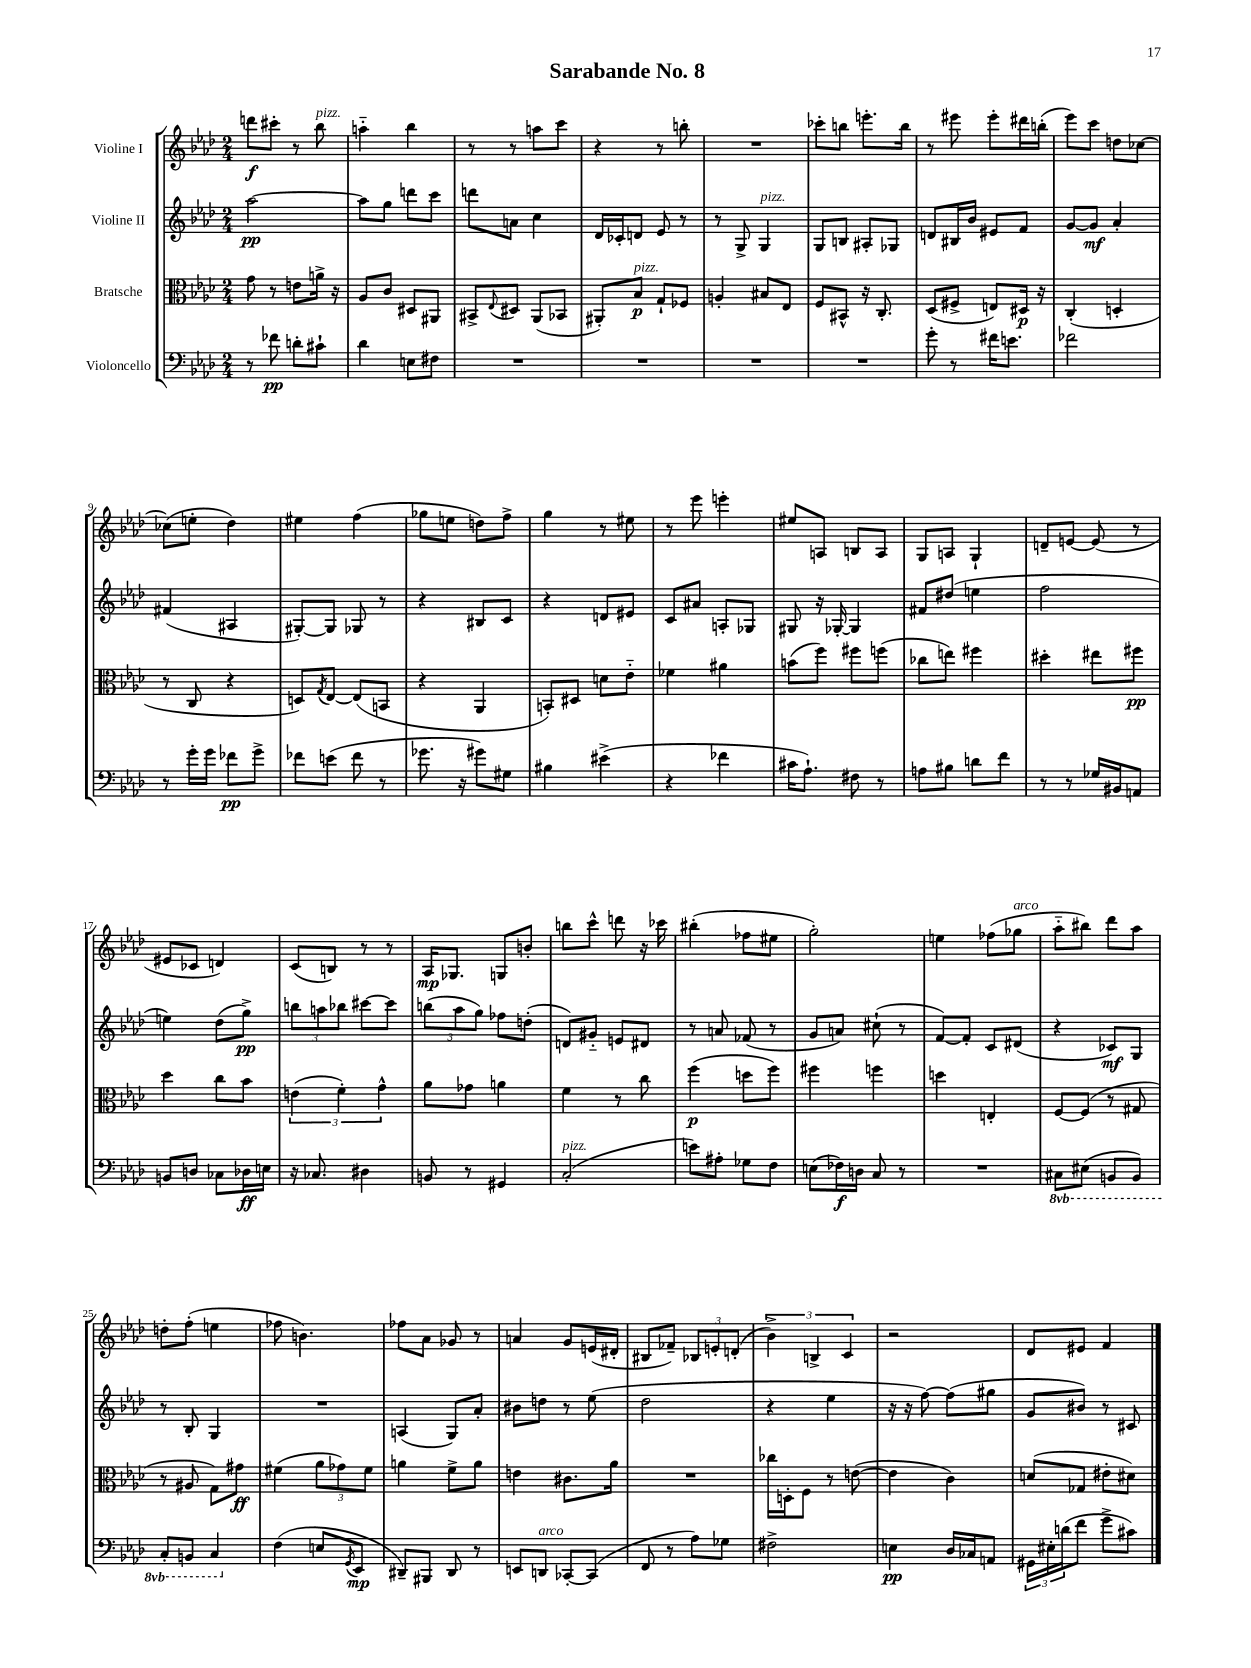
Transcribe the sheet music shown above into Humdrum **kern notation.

**kern	**dynam	**kern	**dynam	**kern	**dynam	**kern	**dynam
*part4	*part4	*part3	*part3	*part2	*part2	*part1	*part1
*staff4	*staff4	*staff3	*staff3	*staff2	*staff2	*staff1	*staff1
*I"Violoncello	*	*I"Bratsche	*	*I"Violine II	*	*I"Violine I	*
*clefF4	*	*clefC3	*	*clefG2	*	*clefG2	*
*k[b-e-a-d-]	*	*k[b-e-a-d-]	*	*k[b-e-a-d-]	*	*k[b-e-a-d-]	*
*M2/4	*	*M2/4	*	*M2/4	*	*M2/4	*
=1	=1	=1	=1	=1	=1	=1	=1
8r	.	8g\	.	[2aa-\	pp	8dddn\L	f
8f-X\	pp	8r	.	.	.	8ccc#X'\J	.
8dn'\L	.	8en\L	.	.	.	8r	.
!	!	!	!	!	!	!LO:TX:a:i:t=pizz.	!
8c#X`\J	.	16an^\Jk	.	.	.	8bb-\	.
.	.	16r	.	.	.	.	.
=2	=2	=2	=2	=2	=2	=2	=2
4d-\	.	8A-/L	.	8aa-\L]	.	4aan\	.
.	.	8c/J	.	8gg\J	.	.	.
8En\L	.	8D#X/L	.	8dddn\L	.	4bb-\	.
8F#X\J	.	8AA#X/J	.	8ccc\J	.	.	.
=3	=3	=3	=3	=3	=3	=3	=3
2r	.	8BB#X^/L	.	8dddn\L	.	8r	.
.	.	8qqE-/	.	.	.	.	.
.	.	8D#X/J	.	8an\J	.	8r	.
.	.	(8AA-/L	.	4cc\	.	8aan\L	.
.	.	8BB-X/J	.	.	.	8ccc\J	.
=4	=4	=4	=4	=4	=4	=4	=4
2r	.	8AA#X'/L)	.	16d-/LL	.	4r	.
.	.	.	.	16c-X'/J	.	.	.
!	!	!LO:TX:a:i:t=pizz.	!	!	!	!	!
.	.	8B-/J	p	8dn/J	.	.	.
.	.	8G`/L	.	8e-/	.	8r	.
.	.	8F-X/J	.	8r	.	8bbn'\	.
=5	=5	=5	=5	=5	=5	=5	=5
2r	.	4An'/	.	8r	.	2r	.
.	.	.	.	8G^/	.	.	.
!	!	!	!	!LO:TX:a:i:t=pizz.	!	!	!
.	.	8B#X/L	.	4G/	.	.	.
.	.	8E-/J	.	.	.	.	.
=6	=6	=6	=6	=6	=6	=6	=6
2r	.	8F/L	.	8G/L	.	8ccc-X'\L	.
.	.	8BB#X^^/J	.	8Bn/J	.	8bbn\J	.
.	.	16r	.	8A#X'/L	.	8.eeen'\L	.
.	.	8.C'/	.	.	.	.	.
.	.	.	.	8G-X/J	.	.	.
.	.	.	.	.	.	16bb\Jk	.
=7	=7	=7	=7	=7	=7	=7	=7
8g'\	.	(8D-/L	.	8dn/L	.	8r	.
8r	.	8F#X^/J	.	16B#X/L	.	8eee#X\	.
.	.	.	.	16b-/JJ	.	.	.
16f#X\KL	.	8En/L)	.	8e#X/L	.	8eee#'\L	.
8.en\J	.	.	.	.	.	.	.
.	.	16D#X/Jk	p	8f/J	.	16ddd#X\L	.
.	.	16r	.	.	.	(16bbn'\JJ	.
=8	=8	=8	=8	=8	=8	=8	=8
2f-X\	.	(4C'/	.	[8g/L	.	8eee-\L)	.
.	.	.	.	8g/J]	mf	8ccc\J	.
.	.	4Dn'/	.	4a-'/	.	8ddn\L	.
.	.	.	.	.	.	[8cc-X\J	.
!!LO:LB:g=z
=9	=9	=9	=9	=9	=9	=9	=9
8r	.	8r	.	(4f#X/	.	(8cc-X\L]	.
16g'\LL	.	8C/	.	.	.	8een'\J	.
16g\JJ	.	.	.	.	.	.	.
8f-X\L	pp	4r	.	4A#X/	.	4dd-\)	.
8g^\J	.	.	.	.	.	.	.
=10	=10	=10	=10	=10	=10	=10	=10
8f-X\L	.	8Dn/L)	.	[8G#X'/L)	.	4ee#X\	.
.	.	8qG/	.	.	.	.	.
(8en\J	.	[8E-/J	.	8G#/J]	.	.	.
8f-\	.	(8E-/L]	.	8G-X/	.	(4ff\	.
8r	.	8BBn/J	.	8r	.	.	.
=11	=11	=11	=11	=11	=11	=11	=11
8.g-X\	.	4r	.	4r	.	8gg-X\L	.
.	.	.	.	.	.	8een\J	.
16r	.	.	.	.	.	.	.
8g#X\L)	.	4AA-/	.	8B#X/L	.	8ddn\L)	.
8G#X\J	.	.	.	8c/J	.	8ff^\J	.
=12	=12	=12	=12	=12	=12	=12	=12
4B#X\	.	8BBn'/L)	.	4r	.	4gg\	.
.	.	8D#X/J	.	.	.	.	.
(4e#X^\	.	8dn\L	.	8dn/L	.	8r	.
.	.	8e-\J	.	8e#X/J	.	8ee#X\	.
=13	=13	=13	=13	=13	=13	=13	=13
4r	.	4f-X\	.	8c/L	.	8r	.
.	.	.	.	8a#X/J	.	8eee-\	.
4f-X\	.	4a#X\	.	8An'/L	.	4eeen'\	.
.	.	.	.	8G-X/J	.	.	.
=14	=14	=14	=14	=14	=14	=14	=14
16c#X\KL	.	(8bn\L	.	8G#X/	.	8ee#X/L	.
8.A-`\J)	.	.	.	.	.	.	.
.	.	8ff\J)	.	16r	.	8An/J	.
.	.	.	.	[16G-X'/	.	.	.
8F#X\	.	8ff#X\L	.	4G-/]	.	8Bn/L	.
8r	.	(8ffn\J	.	.	.	8A/J	.
=15	=15	=15	=15	=15	=15	=15	=15
8An\L	.	8cc-X\L	.	8f#X/L	.	8G/L	.
8B#X\J	.	8een\J)	.	(8dd#X/J	.	8An/J	.
8dn\L	.	4ff#X\	.	4een\	.	4G`/	.
8f\J	.	.	.	.	.	.	.
=16	=16	=16	=16	=16	=16	=16	=16
8r	.	4dd#X'\	.	2ff\	.	8dn~/L	.
8r	.	.	.	.	.	[8en/J	.
16G-X/LL	.	8ee#X\L	.	.	.	(8e/]	.
16BB#X/J	.	.	.	.	.	.	.
8AAn/J	.	8ff#X\J	pp	.	.	8r	.
!!LO:LB:g=z
=17	=17	=17	=17	=17	=17	=17	=17
8BBn/L	.	4dd-\	.	4een\)	.	8e#X/L	.
8Dn/J	.	.	.	.	.	8c-X/J	.
8C-X\L	.	8cc\L	.	(8dd-\L	.	4dn/)	.
16D-X\L	ff	8b-\J	.	8gg^\J)	pp	.	.
16En\JJ	.	.	.	.	.	.	.
=18	=18	=18	=18	=18	=18	=18	=18
16r	.	(6en\	.	12bbn\L	.	(8c/L	.
8.C-X/	.	.	.	.	.	.	.
.	.	.	.	12aan\	.	.	.
.	.	.	.	.	.	8Bn/J)	.
.	.	6f'\)	.	12bb-X\J	.	.	.
4D#X\	.	.	.	[8ccc#X\L	.	8r	.
.	.	6g^^\	.	.	.	.	.
.	.	.	.	8ccc#\J]	.	8r	.
=19	=19	=19	=19	=19	=19	=19	=19
8BBn/	.	8a-\L	.	(12bbn\L	.	16A-/KL	mp
.	.	.	.	.	.	8.G-X/J	.
.	.	.	.	12aa-\	.	.	.
8r	.	8g-X\J	.	.	.	.	.
.	.	.	.	12gg\J)	.	.	.
4GG#X/	.	4an\	.	8ff-X\L	.	8Gn/L	.
.	.	.	.	(8ddn'\J	.	8bn'/J	.
=20	=20	=20	=20	=20	=20	=20	=20
!LO:TX:a:i:t=pizz.	!	!	!	!	!	!	!
(2C'/	.	4f\	.	8dn/L)	.	8bbn\L	.
.	.	.	.	8g#X/J	.	8ccc^^\J	.
.	.	8r	.	8en/L	.	8dddn\	.
.	.	8cc\	.	8d#X/J	.	16r	.
.	.	.	.	.	.	16ccc-X\	.
=21	=21	=21	=21	=21	=21	=21	=21
8en\L)	.	(4ff\	p	8r	.	(4bb#X'\	.
8A#X'\J	.	.	.	8an/	.	.	.
8G-X\L	.	8ddn\L	.	(8f-X/	.	8ff-X\L	.
8F\J	.	8ff\J)	.	8r	.	8ee#X\J	.
=22	=22	=22	=22	=22	=22	=22	=22
(8En\L	.	4ff#X\	.	8g/L	.	2gg'\)	.
16F-X\L)	f	.	.	8an/J)	.	.	.
16Dn\JJ	.	.	.	.	.	.	.
8C/	.	4ffn\	.	(8cc#X`\	.	.	.
8r	.	.	.	8r	.	.	.
=23	=23	=23	=23	=23	=23	=23	=23
2r	.	4ddn\	.	[8f/L)	.	4een\	.
.	.	.	.	8f'/J]	.	.	.
.	.	4En'/	.	8c/L	.	(8ff-X\L	.
!	!	!	!	!	!	!LO:TX:a:i:t=arco	!
.	.	.	.	(8d#X/J	.	8gg-X\J	.
=24	=24	=24	=24	=24	=24	=24	=24
*8ba	*	*	*	*	*	*	*
8CC#X\L	.	[8F/L	.	4r	.	8aa-\L	.
(8EE#X\J	.	(8F/J]	.	.	.	8bb#X\J)	.
8BBBn/L	.	8r	.	8c-X/L)	mf	8ddd-\L	.
8BBB/J)	.	8G#X/	.	8G/J	.	8aa-\J	.
!!LO:LB:g=z
=25	=25	=25	=25	=25	=25	=25	=25
8CC'/L	.	8r	.	8r	.	8ddn'\L	.
8BBBn/J	.	8A#X/	.	8B-'/	.	(8ff'\J	.
4CC/	.	8G\L)	.	4G/	.	4een\	.
.	.	8g#X\J	ff	.	.	.	.
=26	=26	=26	=26	=26	=26	=26	=26
*X8ba	*	*	*	*	*	*	*
(4F\	.	(4f#X\	.	2r	.	8ff-X\	.
.	.	.	.	.	.	4.bn\)	.
8En/L	.	12a-\L	.	.	.	.	.
.	.	12g-X\)	.	.	.	.	.
8qGG/	.	.	.	.	.	.	.
8EE-/J	mp	.	.	.	.	.	.
.	.	12f#\J	.	.	.	.	.
=27	=27	=27	=27	=27	=27	=27	=27
8DD#X~/L)	.	4an\	.	(4An/	.	8ff-X\L	.
8BBB#X/J	.	.	.	.	.	8a-\J	.
8DD#/	.	8f^\L	.	8G/L)	.	8g-X/	.
8r	.	8a\J	.	8a-'/J	.	8r	.
=28	=28	=28	=28	=28	=28	=28	=28
8EEn/L	.	4en\	.	8b#X\L	.	4an/	.
!LO:TX:a:i:t=arco	!	!	!	!	!	!	!
8DDn/J	.	.	.	8ddn\J	.	.	.
[8CC-X'/L	.	8.c#X\L	.	8r	.	8g/L	.
(8CC-/J]	.	.	.	(8ee-\	.	(16en/L	.
.	.	16a-\Jk	.	.	.	16d#X'/JJ	.
=29	=29	=29	=29	=29	=29	=29	=29
8FF/	.	2r	.	2dd-\	.	8B#X/L	.
8r	.	.	.	.	.	8f-X~/J)	.
8A-\L)	.	.	.	.	.	12B-X/L	.
.	.	.	.	.	.	12en'/	.
8G-X\J	.	.	.	.	.	.	.
.	.	.	.	.	.	(12dn'/J	.
=30	=30	=30	=30	=30	=30	=30	=30
2F#X^\	.	16cc-X\LL	.	4r	.	6b-^\)	.
.	.	16Dn'\J	.	.	.	.	.
.	.	8F\J	.	.	.	.	.
.	.	.	.	.	.	6Bn^/	.
.	.	8r	.	4ee-\	.	.	.
.	.	.	.	.	.	6c/	.
.	.	([8en\	.	.	.	.	.
=31	=31	=31	=31	=31	=31	=31	=31
4En\	pp	4e\]	.	16r	.	2r	.
.	.	.	.	16r	.	.	.
.	.	.	.	[8ff\)	.	.	.
16D-/LL	.	4c\)	.	(8ff\L]	.	.	.
16C-X/J	.	.	.	.	.	.	.
8AAn/J	.	.	.	8gg#X\J	.	.	.
=32	=32	=32	=32	=32	=32	=32	=32
24GG#X\LL	.	(8dn/L	.	8g/L	.	8d-/L	.
24E#X'\	.	.	.	.	.	.	.
(24dn\J	.	.	.	.	.	.	.
8f\J	.	8G-X/J	.	8b#X/J)	.	8e#X/J	.
8g^\L	.	8e#X'\L	.	8r	.	4f/	.
8c#X\J)	.	8d#X\J)	.	8c#X/	.	.	.
==	==	==	==	==	==	==	==
*-	*-	*-	*-	*-	*-	*-	*-
